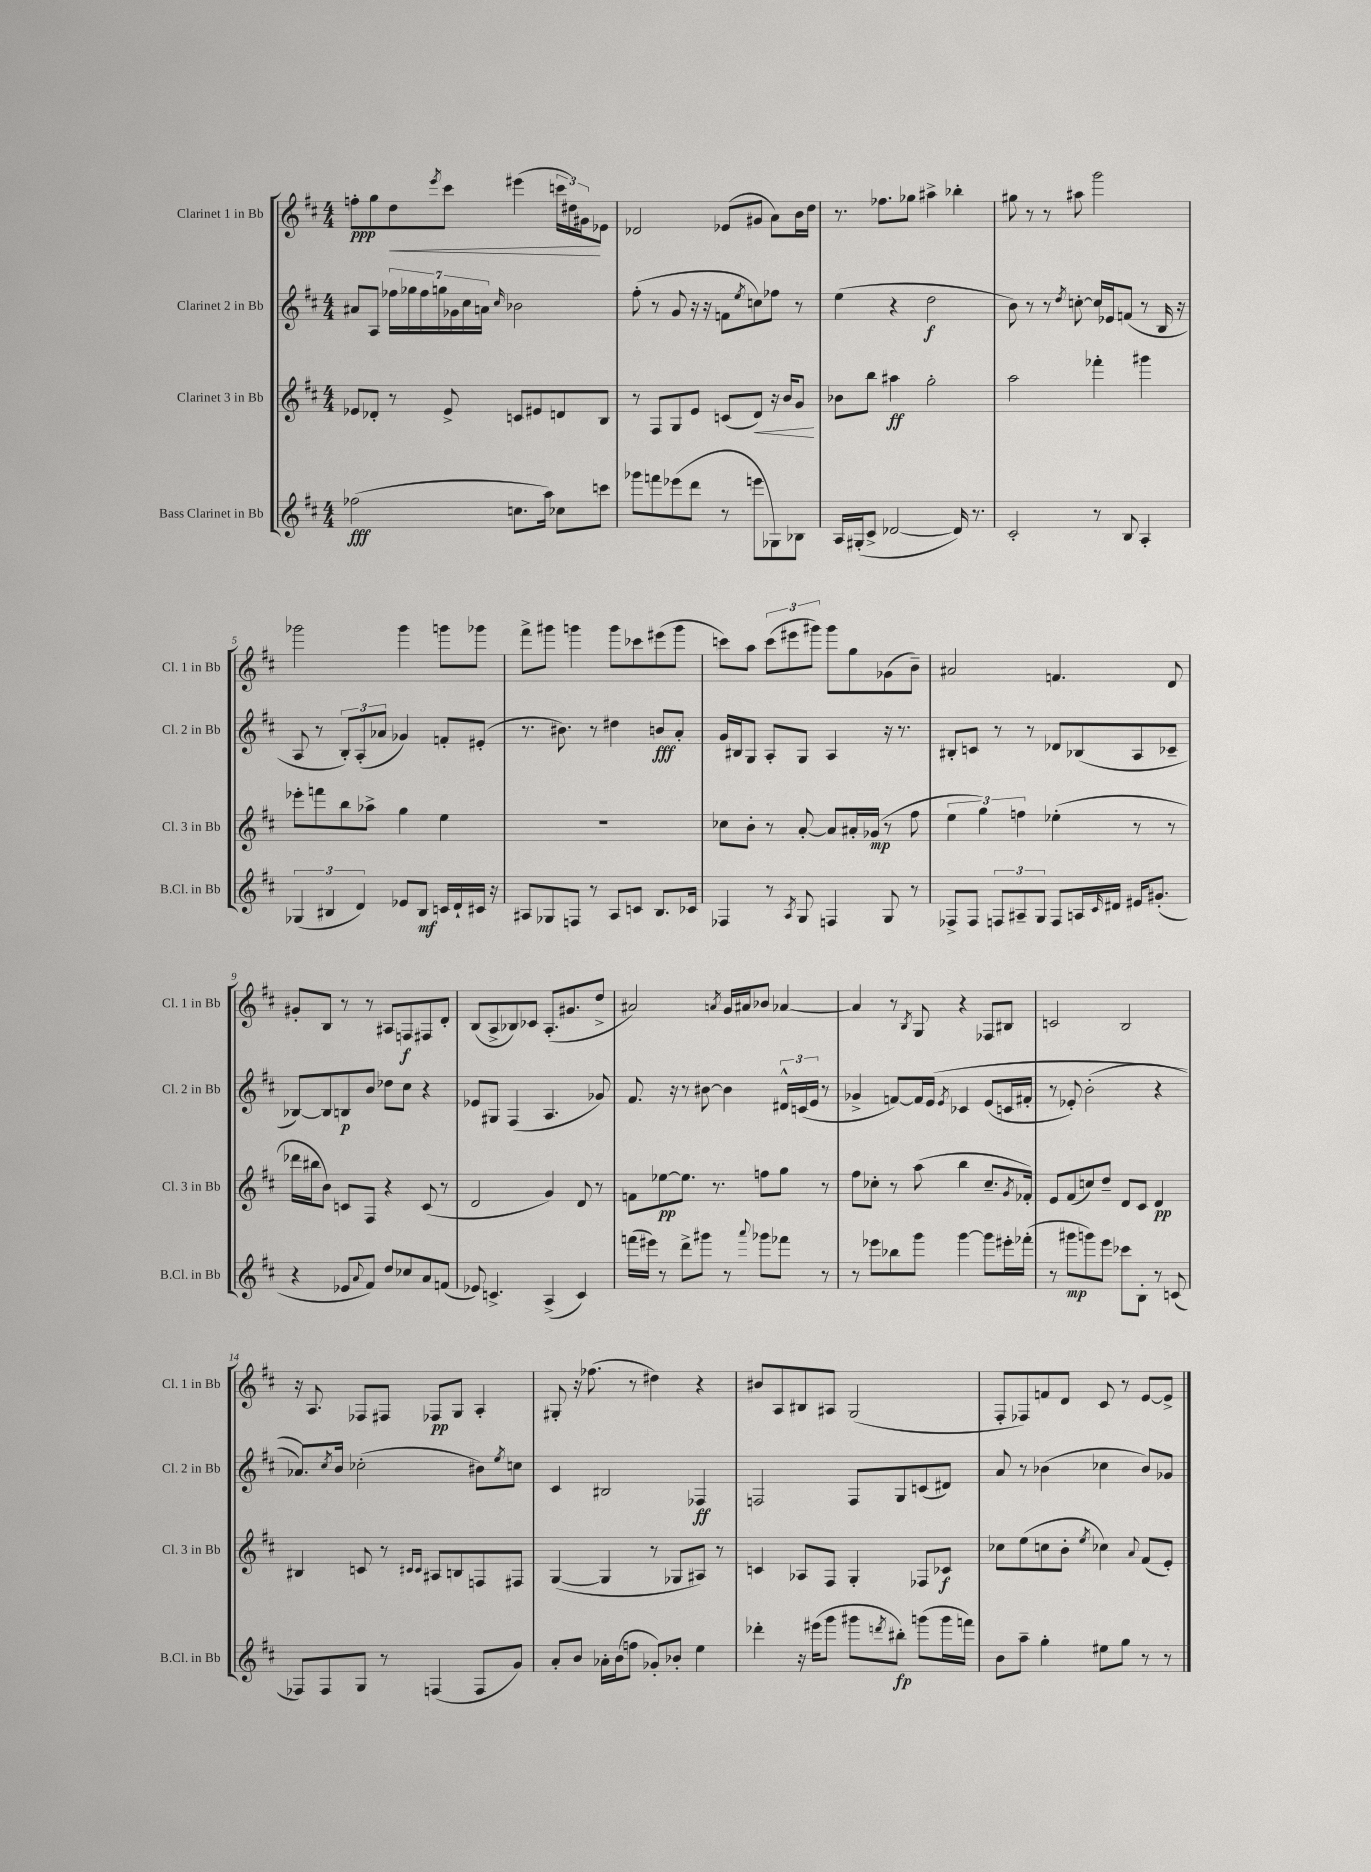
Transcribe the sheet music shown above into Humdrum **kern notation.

**kern	**kern	**kern	**kern
*staff4	*staff3	*staff2	*staff1
*clefG2	*clefG2	*clefG2	*clefG2
*k[f#c#]	*k[f#c#]	*k[f#c#]	*k[f#c#]
*M4/4	*M4/4	*M4/4	*M4/4
(2ff-	8e-	8a#	8ff'
.	8d-'	8A	8gg
.	8r	28ff-	8dd
.	.	28gg-	.
.	.	28ff-	.
.	.	28gg	.
.	.	.	8qeee
.	8e-^	.	8ccc#
.	.	28g-	.
.	.	28cc#	.
.	.	28a	.
.	.	16qqcc#	.
8.cc	8c	2b-	(4eee#
.	8e#	.	.
16aa)	.	.	.
8cc-	8d	.	24ccc
.	.	.	24dd#)
.	.	.	24g#
8ccc	8B	.	8e-
=	=	=	=
8ggg-	8r	(8ff#'	2d-
8fff	8F#	8r	.
(8eee-	8G	8g	.
8ddd	8e	16r	.
.	.	16r	.
8r	(8c	8f	(8e-
.	.	8qee	.
8eee	8d)	8cc)	8g#
8G-)	16r	8ff-	8a)
.	16b	.	.
8B-	8g	8r	16b
.	.	.	16dd
=	=	=	=
16A	8b-	(4ee	8.r
(16G#'	.	.	.
8c#^	8bb	.	.
.	.	.	8.ff-
[2d-	4aa#	4r	.
.	.	.	8gg-
.	2gg'	2dd	4aa#^
16d-])	.	.	4bb-'
8.r	.	.	.
=	=	=	=
2c#'	2aa	8b)	8gg#
.	.	8r	8r
.	.	8r	8r
.	.	8qdd	.
.	.	[8cc'	8aa#
8r	4fff-'	16cc]	2ggg
.	.	16e-	.
8B	.	(8f	.
4A'	4ggg#	8r	.
.	.	16B	.
.	.	16r	.
=	=	=	=
(6G-	8eee-'	8A	2ggg-
.	8fff	8r	.
6B#	.	.	.
.	8bb	12B')	.
6d)	.	(12A'	.
.	8aa-^	.	.
.	.	12a-	.
8e-	4gg	4g-)	4ggg-
8B#	.	.	.
16c	4ee	8f'	8ggg
16d`	.	.	.
16c#	.	(8e#'	8ggg-
16r	.	.	.
=	=	=	=
8A#	1r	8.r	8fff#^
8G-	.	.	8ggg#
.	.	8.b#)	.
8F	.	.	4ggg
8r	.	8r	.
8A#	.	4dd#	8ggg
8c	.	.	8ccc-
8.B	.	8b	(8eee#
.	.	8a'	8ggg
16c-	.	.	.
=	=	=	=
4F-	8cc-	16g	8ccc)
.	.	16B#	.
.	8b'	8G	8aa
8r	8r	8A'	(12ccc
.	.	.	12eee#
8qA	.	.	.
8G	[8a'	8G	.
.	.	.	12ggg#)
4F	8a]	4A	8ggg#
.	16a#'	.	8gg
.	(16g-	.	.
8G	8r	16r	(8g-
.	.	8.r	.
8r	8ff#	.	8b~)
=	=	=	=
8F-^	6ee	8B#'	2a#
8F-	.	8c	.
.	6gg)	.	.
12F	.	8r	.
12A#~	6ff	.	.
.	.	8r	.
12G	.	.	.
8F	(4ee-'	8d-	4.f
16A	.	(8B-	.
16qqc#	.	.	.
16d#	.	.	.
16e#	8r	8A	.
(8.g#'	.	.	.
.	8r	8c-~	8d
=	=	=	=
4r	16ddd-	[8B-)	8g#'
.	16bb#	.	.
.	8b)	8B-]	8B
8e-	8c	8B	8r
8qqa	.	.	.
8f#)	8F#	8b	8r
8dd	4r	8dd-	8A#
8cc-	.	8cc#	8F
8a	(8c	4r	8F#
(8f	8r	.	8d'
=	=	=	=
8e-)	2d	8e-	(8B
4.c^	.	8G#	8A^
.	.	(4F#	8B-)
.	.	.	8c-
(4A^	4g)	4.A	(8.A'
.	.	.	8.g#
4c)	8d	.	.
.	8r	8g-)	8dd^
=	=	=	=
(16fff	8f	8.f#	2a#)
16eee#)	.	.	.
8r	[8ee-	.	.
.	.	16r	.
8ddd^	8.ee-]	8r	.
8ggg#	.	[8b#	.
.	8.r	.	.
.	.	.	8qa
8r	.	4b#]	16g
.	.	.	16a#
8qqaaa	.	.	.
8ggg-	8ff	.	8b-
8fff-	8gg	24d#^^	[4a-
.	.	(24c	.
.	.	24e	.
8r	8r	8r	.
=	=	=	=
8r	8ff#	4g-^	4a-]
8eee-	8cc-'	.	.
8bb-	8r	[8f)	8r
.	.	.	8qB
8ggg	(8aa	16f]	8G
.	.	&(16e	.
.	.	8qe	.
[4ggg	4bb	4c-	4r
8ggg]	8.cc-~	(8e	8F-
16eee#'	.	16c	8B#
.	8qg	.	.
(16fff-'	16f-')	16f#'	.
=	=	=	=
8r	8e	8r	2c
8ggg#	(8f#	8e-')	.
8ggg)	8cc)	(2b'	.
8eee	8dd~	.	.
8ccc-	8d	.	2B
8B'	8c#	.	.
8r	4d	4r	.
(8c	.	.	.
=	=	=	=
8F-)	4B#	8.a-)&)	16r
.	.	.	8.A
8F-	.	.	.
.	.	8qcc#	.
.	.	16b	.
8G	8c	(2cc-'	8F-
8r	8r	.	8F#
.	16qqc#	.	.
.	16qqc#	.	.
(4F	8A#	.	8F-
.	8B	.	8G
8F	8F	8b#)	4A'
.	.	8qee	.
8g)	8F#	8cc	.
=	=	=	=
8a'	([4G	4c#	8G#'
8b	.	.	16r
.	.	.	(8.ff-
16a-'	4G]	2B#	.
(16b	.	.	.
8ff	.	.	8r
8g-')	8r	.	4dd#)
8b-'	8G-	.	.
4ee	8A#)	4F-	4r
.	8r	.	.
=	=	=	=
4ddd-'	4c	2F	8b#
.	.	.	8A
16r	8A-	.	8B#
(16eee#	.	.	.
8ggg	8F#	.	8A#
8ggg#	4G'	8F	(2G
8qddd	.	.	.
8bb#')	.	8G	.
(8ggg	8F-	(8c	.
16ggg	8c-	8d#)	.
16fff)	.	.	.
=	=	=	=
8b	8cc-	8a	8F#'
8aa~	(8ee	8r	8F-)
4gg'	8cc	(4b-	8f
.	8b'	.	8d
.	8qee	.	.
8ee#	4cc-)	4cc-	8c#
8gg	.	.	8r
.	8qqa	.	.
8r	(8f#	8b-)	[8e
8r	8e')	8g-	8e^]
==	==	==	==
*-	*-	*-	*-
